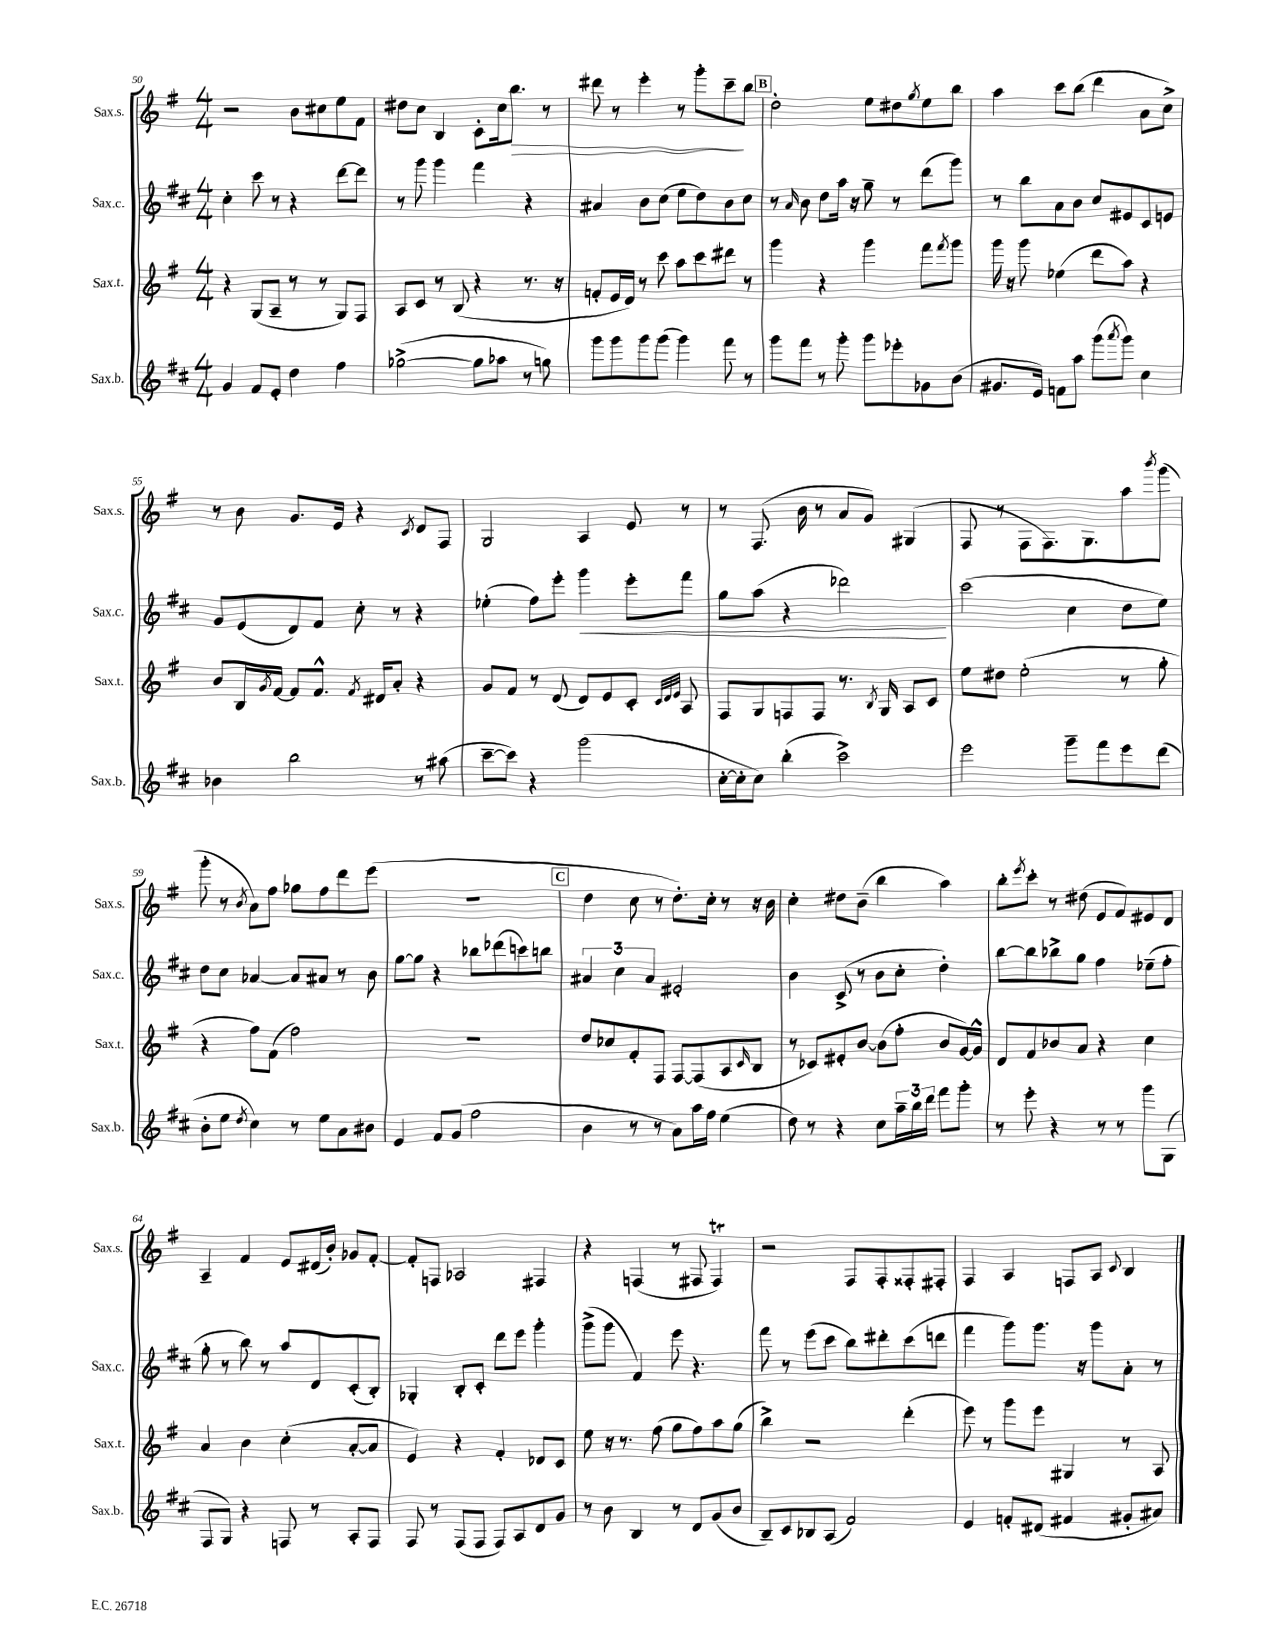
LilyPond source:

<<
\new StaffGroup <<
\new Staff = "s0" \with { instrumentName = "Sax.s." shortInstrumentName = "Sax.s." } {
    \clef treble \key g \major \numericTimeSignature \time 4/4
    r2 b'8 cis''8 e''8 fis'8 |
    dis''8 c''8 b4 c'8-. c''16 b''8.\> r8 |
    dis'''8 r8 e'''4-. r8 g'''8-. c'''8--\! b''8 |
    \mark \markup { \box "B" } d''2-. e''8 dis''8 \acciaccatura { g''8 } e''8 b''8 |
    a''4 c'''8 b''8( d'''4 a'8 c''8->) |
    r8 b'8 g'8. e'16 r4 \acciaccatura { c'8 } d'8 fis8 |
    g2 a4 e'8 r8 |
    r8 fis8.( b'16 r8 a'8 g'8) gis4( |
    fis8 r8 fis8 fis8.) g8. a''8 \acciaccatura { b'''8 } g'''8( |
    g'''8-. r8 \acciaccatura { b'8 } a'8) fis''8 ges''8 fis''8 d'''8 e'''8( |
    R1 |
    \mark \markup { \box "C" } d''4 c''8 r8 d''8.-.) c''16-. r8 r16 b'16 |
    c''4-. dis''8 b'8--( b''4 a''4) |
    b''8-. \acciaccatura { e'''8 } c'''8-. r8 dis''8( e'8 fis'8) eis'8 d'8 |
    a4-- fis'4 e'8 dis'16( b'16-.) ges'8 fis'8~-. |
    fis'8-. f8 aes2 fis4 |
    r4 f4( r8 fis8 fis4\trill) |
    r2 fis8 fis8-. fisis8-. fis8-. |
    fis4 a4 f8 a8 \appoggiatura { c'8 } b4 \bar "|." |
}
\new Staff = "s1" \with { instrumentName = "Sax.c." shortInstrumentName = "Sax.c." } {
    \clef treble \key d \major \numericTimeSignature \time 4/4
    cis''4-. cis'''8 r8 r4 d'''8~ d'''8 |
    r8 g'''8 g'''4 fis'''4 r4 |
    ais'4 b'8 cis''8( e''8 d''8) b'8 cis''8 |
    \mark \markup { \box "B" } r8 \grace { a'16 } b'8 d''8 a''16 r16 g''8-- r8 d'''8( g'''8) |
    r8 b''8 a'8 b'8 cis''8 eis'8 cis'8 e'8 |
    g'8 e'8( d'8) fis'8 cis''8-. r8 r4 |
    ees''4-.( fis''8) e'''8-. g'''4\< e'''8-. fis'''8 |
    g''8 a''8( r4 des'''2\!) |
    cis'''2( cis''4 d''8 e''8) |
    d''8 cis''8 aes'4~ aes'8 ais'8 r8 b'8 |
    g''8~ g''8 r4 bes''8 des'''8( c'''8) b''8 |
    \mark \markup { \box "C" } \tuplet 3/2 { ais'4 cis''4 ais'4 } eis'2-. |
    b'4 cis'8->( r8 b'8 cis''8-. d''4-.) |
    b''8~ b''8 bes''8-> g''8 fis''4 ees''8--( fis''8-. |
    g''8-. r8 b''8) r8 a''8 d'8 cis'8-.( b8-.) |
    ges4-. b8-. cis'8-. d'''8 e'''8 g'''4-. |
    g'''8->( g'''8 fis'4) e'''8 r4. |
    fis'''8 r8 e'''8( cis'''8 b''8) dis'''8-. cis'''8( d'''8 |
    fis'''4 g'''8) g'''8. r16 g'''8 a'8-. r8 \bar "|." |
}
\new Staff = "s2" \with { instrumentName = "Sax.t." shortInstrumentName = "Sax.t." } {
    \clef treble \key g \major \numericTimeSignature \time 4/4
    r4 g8( a8-- r8 r8 g8) fis8 |
    a8 c'8 r8 b8( r4 r8. r16 |
    f'8-. e'16 d'16) r8 c'''8 a''8 c'''8 dis'''8 r8 |
    \mark \markup { \box "B" } g'''4 r4 g'''4 fis'''8 \acciaccatura { fis'''8 } g'''8 |
    g'''16 r16 g'''8 ees''4( d'''8 a''8) r4 |
    b'8 b16 \acciaccatura { g'8 } fis'16~ fis'8 fis'8.-^ \acciaccatura { fis'8 } dis'16 a'8-. r4 |
    g'8 fis'8 r8 d'8( d'8) e'8 c'8-. \grace { c'32 d'32 e'32 } a8 |
    fis8 g8 f8 f8 r8. \acciaccatura { b8 } g16 a8 c'8 |
    e''8 dis''8 e''2-.( r8 g''8-. |
    r4 fis''8) fis'8( fis''2) |
    R1 |
    \mark \markup { \box "C" } d''8 ces''8 fis'8-. fis8 fis8~ fis8( a8 \grace { c'16 } b8 |
    r8 ces'8) eis'8-. b'8~ b'8( fis''8-. b'8 g'16~) g'16-^ |
    d'8 fis'8 bes'8 a'8 r4 c''4 |
    a'4 b'4 c''4-.( a'8~-. a'8 |
    e'4) r4 fis'4-. des'8 c'8 |
    e''8 r16 r8. fis''8( g''8 fis''8) a''8 g''8( |
    b''4->) r2 d'''4-.( |
    e'''8) r8 g'''8 e'''8 gis4 r8 a8 \bar "|." |
}
\new Staff = "s3" \with { instrumentName = "Sax.b." shortInstrumentName = "Sax.b." } {
    \clef treble \key d \major \numericTimeSignature \time 4/4
    g'4 fis'8 e'8-. d''4 fis''4 |
    ges''2~->( ges''8 aes''8 r8 g''8) |
    g'''8 g'''8 g'''8 g'''8( g'''4) fis'''8 r8 |
    \mark \markup { \box "B" } g'''8 fis'''8 r8 g'''8-. g'''8 ees'''8-. ges'8 b'8( |
    gis'8. e'16) f'8 a''8 g'''8( \acciaccatura { a'''8 } g'''8) cis''4 |
    bes'4 b''2 r8 ais''8( |
    cis'''8~-- cis'''8) r4 g'''2( |
    cis''16~-. cis''16-. cis''8) b''4-.( cis'''2->) |
    e'''2 g'''8-- fis'''8 e'''8 d'''8( |
    b'8-. e''8 \acciaccatura { d''8 } cis''4) r8 e''8 a'8 bis'8 |
    e'4 fis'8 g'8( fis''2 |
    \mark \markup { \box "C" } b'4 r8 r8 a'8) a''16 fis''16 e''4( |
    d''8) r8 r4 cis''8 \tuplet 3/2 { a''16-- b''16 d'''16 } fis'''8 g'''8-. |
    r8 e'''8-. r4 r8 r8 g'''8 g8( |
    fis8 g8) r4 f8 r8 a8-. f8 |
    fis8 r8 fis8( fis8 fis8) a8 d'8 g'8 |
    r8 b'8 b4 r8 d'8 g'8( b'8 |
    b8--) cis'8 bes8 a8( fis'2) |
    e'4 f'8-. dis'8( fis'4 gis'8-. ais'8) \bar "|." |
}
>>
>>
\layout { \context { \Score currentBarNumber = #50 } }
